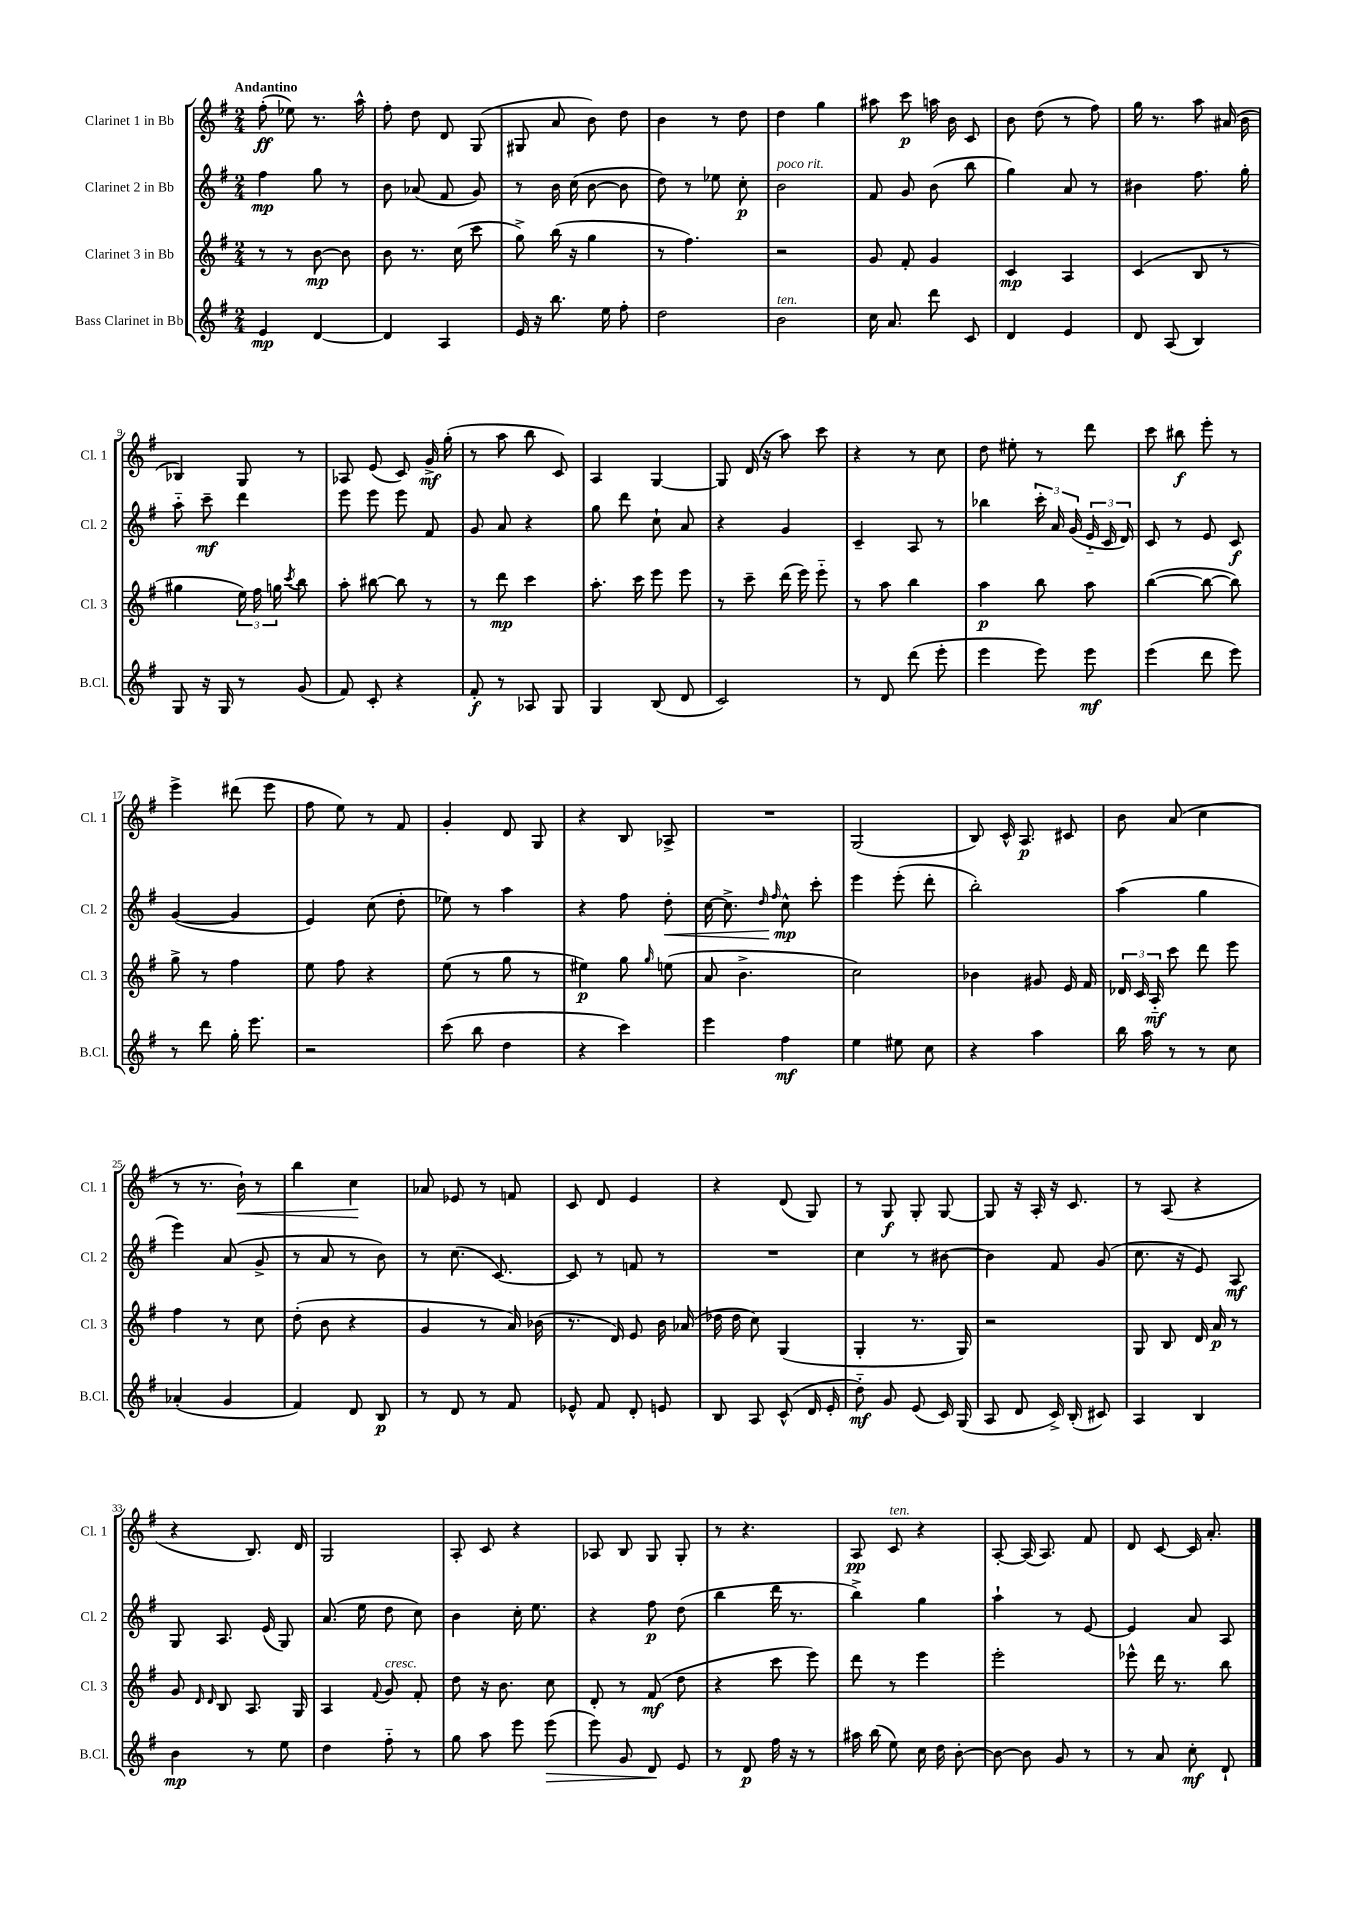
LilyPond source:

<<
\new StaffGroup <<
\new Staff = "s0" \with { instrumentName = "Clarinet 1 in Bb" shortInstrumentName = "Cl. 1" } {
    \clef treble \key g \major \numericTimeSignature \time 2/4 \tempo "Andantino"
    \autoBeamOff fis''8-.\ff( ees''8) r8. a''16-^ |
    fis''8-. d''8 d'8 g8( |
    gis8 a'8 b'8) d''8 |
    b'4 r8 d''8 |
    d''4 g''4 |
    ais''8 c'''8\p a''16 b'16 c'8 |
    b'8 d''8( r8 fis''8) |
    g''16 r8. a''8 ais'16( b'16 |
    bes4) g8 r8 |
    aes8 e'8( c'8) g'16->\mf g''16-.( |
    r8 a''8 b''8 c'8) |
    a4 g4~ |
    g8 d'16( r16 a''8) c'''8 |
    r4 r8 c''8 |
    d''8 eis''8-. r8 d'''8 |
    c'''8 bis''8\f e'''8-. r8 |
    e'''4-> dis'''8( e'''8 |
    fis''8 e''8) r8 fis'8 |
    g'4-. d'8 g8 |
    r4 b8 aes8-> |
    R2 |
    g2( |
    b8) c'16-^ a8.\p cis'8 |
    b'8 a'8( c''4 |
    r8 r8. b'16-!\<) r8 |
    b''4 c''4\! |
    aes'8 ees'8 r8 f'8 |
    c'8 d'8 e'4 |
    r4 d'8( g8) |
    r8 g8\f g8-. g8~ |
    g8 r16 a16-. r16 c'8. |
    r8 a8( r4 |
    r4 b8.) d'16 |
    g2 |
    a8-. c'8 r4 |
    aes8 b8 g8 g8-. |
    r8 r4. |
    a8\pp c'8^\markup { \italic "ten." } r4 |
    a8~-. a16( a8.) fis'8 |
    d'8 c'8~ c'16 a'8.-. \bar "|." |
}
\new Staff = "s1" \with { instrumentName = "Clarinet 2 in Bb" shortInstrumentName = "Cl. 2" } {
    \clef treble \key g \major \numericTimeSignature \time 2/4
    \autoBeamOff fis''4\mp g''8 r8 |
    b'8 aes'8( fis'8 g'8) |
    r8 b'16 c''16( b'8~ b'8 |
    d''8) r8 ees''8 c''8-.\p |
    b'2^\markup { \italic "poco rit." } |
    fis'8 g'8 b'8( b''8 |
    g''4) a'8 r8 |
    bis'4 fis''8. g''16-. |
    a''8-_ c'''8--\mf d'''4 |
    e'''8 e'''8 e'''8 fis'8 |
    g'8 a'8 r4 |
    g''8 d'''8 c''8-! a'8 |
    r4 g'4 |
    c'4-- a8 r8 |
    bes''4 \tuplet 3/2 { c'''16-. a'16 g'16( } \tuplet 3/2 { e'16-_ c'16 d'16) } |
    c'8 r8 e'8 c'8\f |
    g'4~( g'4 |
    e'4) c''8( d''8-. |
    ees''8) r8 a''4 |
    r4 fis''8 d''8-.\< |
    c''16~ c''8.-> \grace { d''16 fis''16 } c''8-^\mp\! c'''8-. |
    e'''4 e'''8-.( d'''8-. |
    b''2-.) |
    a''4( g''4 |
    e'''4) a'8( g'8-> |
    r8 a'8 r8 b'8) |
    r8 c''8.( c'8.~) |
    c'8 r8 f'8 r8 |
    R2 |
    c''4 r8 bis'8~ |
    bis'4 fis'8 g'8( |
    c''8. r16 e'8) a8\mf |
    g8 a8. e'16( g8) |
    a'8.( e''16 d''8 c''8) |
    b'4 c''16-. e''8. |
    r4 fis''8\p d''8( |
    b''4 d'''16 r8. |
    b''4->) g''4 |
    a''4-! r8 e'8~ |
    e'4 a'8 a8 \bar "|." |
}
\new Staff = "s2" \with { instrumentName = "Clarinet 3 in Bb" shortInstrumentName = "Cl. 3" } {
    \clef treble \key g \major \numericTimeSignature \time 2/4
    \autoBeamOff r8 r8 b'8~\mp b'8 |
    b'8 r8. c''16( c'''8 |
    g''8->) b''16( r16 g''4 |
    r8 fis''4.) |
    r2 |
    g'8 fis'8-. g'4 |
    c'4\mp a4 |
    c'4( b8 r8 |
    gis''4 \tuplet 3/2 { e''16) fis''16 g''16 } \acciaccatura { c'''8 } b''8 |
    a''8-. bis''8~ bis''8 r8 |
    r8 d'''8\mp c'''4 |
    a''8.-. c'''16 e'''8 e'''8 |
    r8 c'''8-- d'''16( e'''16) e'''8-_ |
    r8 a''8 b''4 |
    a''4\p b''8 a''8 |
    b''4~( b''8~ b''8) |
    g''8-> r8 fis''4 |
    e''8 fis''8 r4 |
    e''8( r8 g''8 r8 |
    eis''4\p) g''8 \grace { g''16 } e''8( |
    a'8 b'4.-> |
    c''2) |
    bes'4 gis'8 e'16 fis'16 |
    \tuplet 3/2 { des'16 c'16 a16-_\mf } c'''8 d'''8 e'''8 |
    fis''4 r8 c''8 |
    d''8-.( b'8 r4 |
    g'4 r8 a'16) bes'16( |
    r8. d'16) e'8 b'16 aes'16( |
    des''16 des''16 c''8) g4( |
    g4-. r8. g16) |
    r2 |
    g8 b8 d'16 a'16\p r8 |
    g'8 \grace { d'16 d'16 } b8 a8. g16 |
    a4 \appoggiatura { fis'8 } g'8^\markup { \italic "cresc." } fis'8-. |
    d''8 r16 b'8. c''8 |
    d'8-. r8 fis'8\mf( d''8 |
    r4 c'''8 e'''8) |
    d'''8 r8 e'''4 |
    e'''2-. |
    ees'''8-^ d'''16 r8. b''8 \bar "|." |
}
\new Staff = "s3" \with { instrumentName = "Bass Clarinet in Bb" shortInstrumentName = "B.Cl." } {
    \clef treble \key g \major \numericTimeSignature \time 2/4
    \autoBeamOff e'4\mp d'4~ |
    d'4 a4 |
    e'16 r16 b''8. e''16 fis''8-. |
    d''2 |
    b'2^\markup { \italic "ten." } |
    c''16 a'8. d'''8 c'8 |
    d'4 e'4 |
    d'8 a8( b4) |
    g8 r16 g16 r8 g'8( |
    fis'8) c'8-. r4 |
    fis'8-.\f r8 aes8 g8 |
    g4 b8( d'8 |
    c'2) |
    r8 d'8 d'''8( e'''8-. |
    e'''4 e'''8) e'''8\mf |
    e'''4( d'''8 e'''8) |
    r8 d'''8 g''16-. e'''8. |
    r2 |
    c'''8( b''8 d''4 |
    r4 c'''4) |
    e'''4 fis''4\mf |
    e''4 eis''8 c''8 |
    r4 a''4 |
    b''16 a''16 r8 r8 c''8 |
    aes'4-.( g'4 |
    fis'4) d'8 b8\p |
    r8 d'8 r8 fis'8 |
    ees'8-^ fis'8 d'8-. e'8 |
    b8 a8 c'8-^( d'16 e'16-. |
    d''8-_\mf) g'8 e'8( c'16) g16( |
    a8 d'8 c'16->) b16-.( cis'8) |
    a4 b4 |
    b'4\mp r8 e''8 |
    d''4 fis''8-_ r8 |
    g''8 a''8 e'''8 e'''8\>( |
    e'''8) g'8 d'8\! e'8 |
    r8 d'8\p fis''16 r16 r8 |
    ais''16 b''16( e''8) c''16 d''16 b'8~-. |
    b'8~ b'8 g'8 r8 |
    r8 a'8 c''8-.\mf d'8-! \bar "|." |
}
>>
>>
